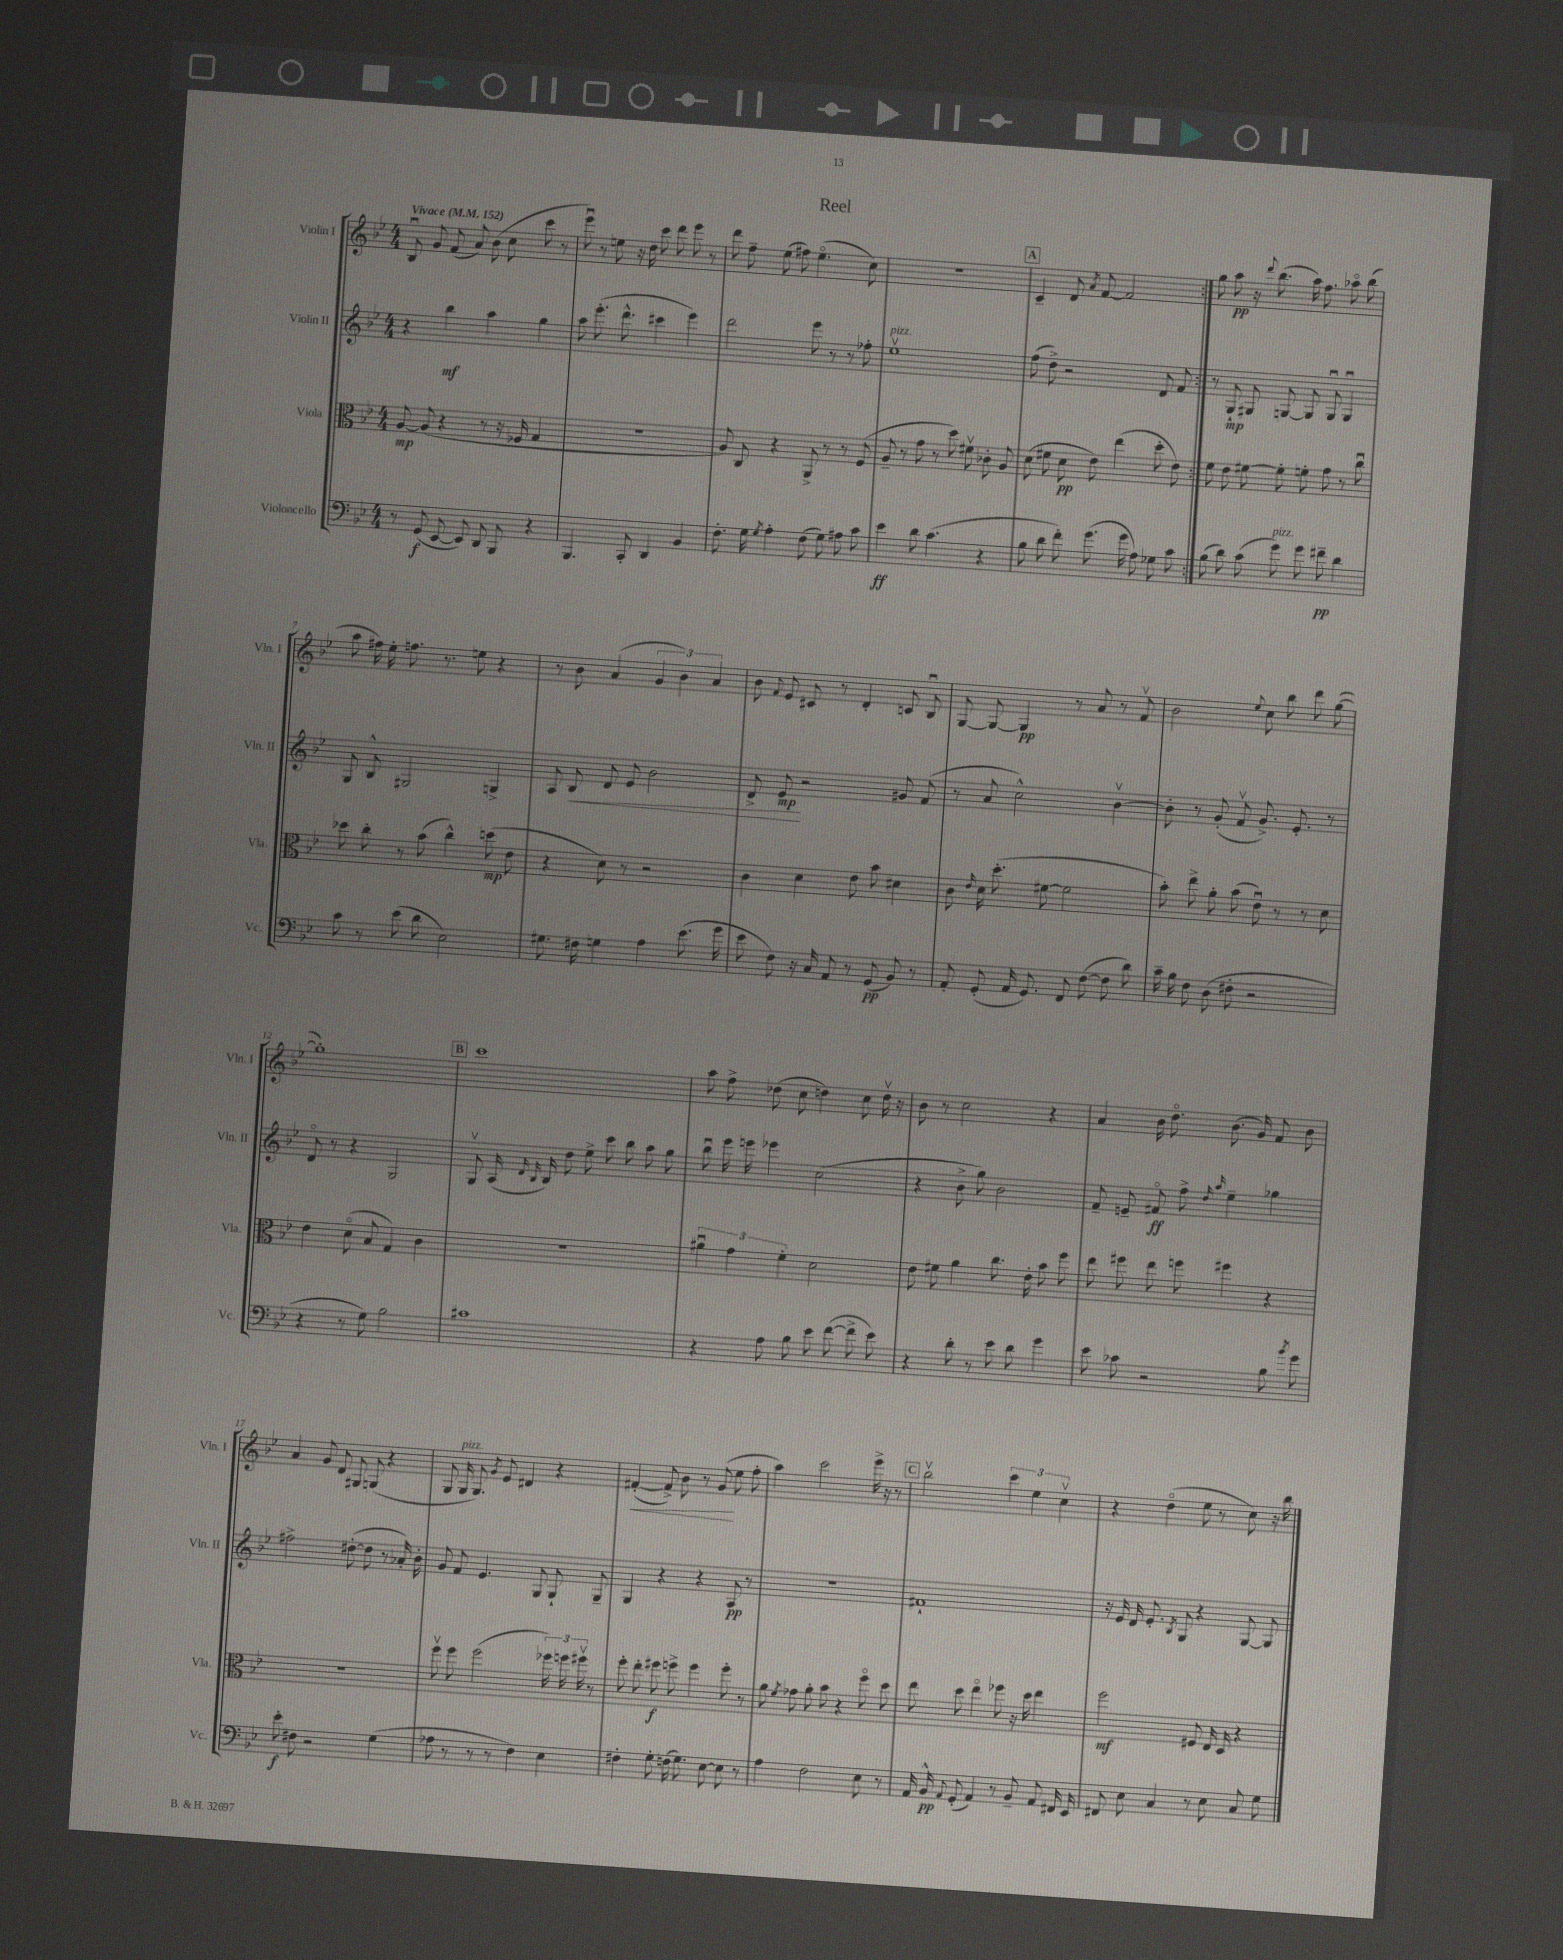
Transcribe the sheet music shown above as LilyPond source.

\header { title = "Reel" }
<<
\new StaffGroup <<
\new Staff = "s0" \with { instrumentName = "Violin I" shortInstrumentName = "Vln. I" } {
    \clef treble \key bes \major \numericTimeSignature \time 4/4 \tempo "Vivace" 4 = 152
    \autoBeamOff \repeat volta 2 { bes8\downbow g'8 f'8( a'8) bes'8( c''8 c'''8 r8 |
    ees'''8\downbow) r8 e''8 r16 d''16 c'''8 d'''8 ees'''8 r8 |
    d'''8 f''8-- ees''8( fis''8) ees''4.\flageolet( c''8) |
    R1 |
    \mark \markup { \box "A" } c'4-- d'8 \acciaccatura { a'8 } f'8~ f'2 | }
    g''8 a''8\pp r16 \appoggiatura { d'''8 } bes''8.( a''16) f''8. aes''8\flageolet bes''8( |
    a''8 fis''16) ees''16-. f''8. r8. e''8 r4 |
    r8 bes'8 a'4( \tuplet 3/2 { g'4 bes'4) a'4 } |
    bes'8 \appoggiatura { f'8 } ees'8 cis'8 r8 d'4-. c'8 bes8\downbow |
    g8~ g8~ g4\pp r8 a'8 r8 f'8\upbow |
    bes'2 \appoggiatura { ees''8 } c''8 bes''8 d'''8 g''8~( |
    g''1-.) |
    \mark \markup { \box "B" } c'''1 |
    a''8 f''8-> des''8( c''8 d''4) c''8 d''16\upbow r16 |
    bes'8 r8 c''2 r4 |
    a'4 bes'16 d''8.\flageolet bes'8.( g'16) f'8 bes'8 |
    a'4 g'8 d'8 gis8 g8( r4 |
    g8 g16^\markup { \italic "pizz." } g8.) \acciaccatura { g'8 } ees'8 dis'4 r4 |
    fis'4~-.\<( fis'8->) bes'8 r8 g'8\!( ees''8 f''8-. |
    a''4) c'''2 ees'''16-> r16 r8 |
    \mark \markup { \box "C" } bes''2\upbow \tuplet 3/2 { c'''4 ees''4 c''4\upbow } |
    r4 d''4\flageolet( ees''8 r8 c''8) r16 bes''16 \bar "|." |
}
\new Staff = "s1" \with { instrumentName = "Violin II" shortInstrumentName = "Vln. II" } {
    \clef treble \key bes \major \numericTimeSignature \time 4/4
    \autoBeamOff \repeat volta 2 { r4 bes''4\mf a''4 g''4 |
    a''8 ees'''8.-.( d'''8.-^ cis'''4 ees'''4) |
    d'''2 ees'''8 r8 r8 fes''8-. |
    ees''1\upbow^\markup { \italic "pizz." } |
    \mark \markup { \box "A" } f''8( d''8->) r2 d'8 f'8 | }
    r8 g8-!\mp gis8 g8~ g8 g8\downbow g4\downbow |
    g8 bes8-^ gis2 g4-> |
    a8 bes8\< d'8 ees'8 bes'2 |
    d'8-> ees'8\mp\! r2 gis'8 f'8( |
    r8 a'8 c''2-^) bes'4~\upbow |
    bes'8-. r8 g'8-.( f'8\upbow g'8.->) ees'8.-. r8 |
    d'8\flageolet r8 r4 g2 |
    \mark \markup { \box "B" } g8\upbow a16( \grace { d'16 bes16 } bes16) d''8 ees''8-> c'''8 bes''8 a''8 g''8 |
    bes''8\downbow ees'''16 e'''16 ees'''4 c''2( |
    r4 bes'8-> g''8) bes'2 |
    f'8-- e'8-- fis'8\flageolet\ff f''8-> \grace { d''16 a''16 } ees''4-- ges''4 |
    fis''2-> dis''8~-.( dis''8 r8 aes'16-.) bes'16-. |
    g'8 f'8 ees'4. g8 g8-! g8-- |
    g4 r4 r4 a8\pp r8 |
    R1 |
    \mark \markup { \box "C" } fis'1-! |
    r16 ees'16 d'16 ees'8.-. \acciaccatura { bes8 } g8 r4 g8~ g8 \bar "|." |
}
\new Staff = "s2" \with { instrumentName = "Viola" shortInstrumentName = "Vla." } {
    \clef alto \key bes \major \numericTimeSignature \time 4/4
    \autoBeamOff \repeat volta 2 { a8~\mp a8( r4 r8 r16 fes16 g4 |
    R1 |
    a8) c8 r4 a,8-> r8 r8 f8( |
    a8-- r8 g'8 r8 d''8) fis'8\upbow ces'8-. a8 |
    \mark \markup { \box "A" } d'8( fis'8 d'8\pp ees'8) ees''4( d''8-. ees'8) | }
    f'8 ees'8 fis'8~ fis'8-. f'8-. g'8 r8 c''8\downbow |
    des''8 c''8-. r8 bes'8( c''4-^) d''8\mp( ees'8 |
    r4 d'8) r8 r2 |
    c'4 d'4 ees'8 bes'8 dis'4 |
    c'8 \grace { ees'16 } d'16 d''8.-.( fis'8~ fis'2 |
    bes'8-.) ees''8-> a'8-. bes'8( ees'8\downbow) r8 r8 d'8 |
    ees'4 d'8\flageolet( bes8 g4) c'4 |
    \mark \markup { \box "B" } R1 |
    \tuplet 3/2 { ais'4\downbow g'4 f'4-. } d'2 |
    ees'8 fis'8 a'4 c''8. ees'16-. bes'8 f''8 |
    ees''8 fis''8 ees''8 f''8 fis''4 r4 |
    r1 |
    f''8\upbow f''8 f''2( \tuplet 3/2 { fes''16) f''16 fis''16\upbow } r8 |
    f''8-. ees''8-. fis''8\f f''8-> f''4 f''8-. r8 |
    a'8 \acciaccatura { f'8 } ges'8 a'8-. bes'8 r4 f''8\flageolet d''8 |
    \mark \markup { \box "C" } ees''8 d''8 ees''4\flageolet fes''8 r16 d''16 ees''4 |
    f''2\mf fis8 ees16 d16 r4 \bar "|." |
}
\new Staff = "s3" \with { instrumentName = "Violoncello" shortInstrumentName = "Vc." } {
    \clef bass \key bes \major \numericTimeSignature \time 4/4
    \autoBeamOff \repeat volta 2 { r8 g,8\f( ees,8~ ees,8) d,8 bes,,8 r4 |
    bes,,4. c,8-. d,4 bes,4 |
    f8.-. g16 \acciaccatura { g8 } a4-. f8( g8) ais8 c'8 |
    ees'4\ff d'8 c'4.( r4 |
    \mark \markup { \box "A" } bes8 d'8 f'8-.) g'8.( g'16 a8) ges8 c'8 | }
    bes8( d'8) c'8( g'8^\markup { \italic "pizz." }) g'8 fis'8--\pp d'4 |
    c'8 r8 ees'8( d'8 ees2) |
    gis8. fis16 g4 a4 ees'8.( g'16 |
    ees'8 f8) r16 c16 a,8 r8 g,8\pp( bes,8) r8 |
    a,8-. g,8-.( a,16 g,8.) f,8 f8~( f8 d'8) |
    c'16-- bes16 f8 d8( fis8-. r2 |
    r4 r8 g8) bes2 |
    \mark \markup { \box "B" } cis'1 |
    r4 a8 bes8 ees'8 f'8~( f'8-> ees'8) |
    r4 d'8-. r8 ees'8 d'8 g'4 |
    ees'8 ces'8 r2 bes8 \acciaccatura { bes'8 } g'8 |
    ees'8-.\f fis8 r2 g4( |
    aes8 r8 r8 r8 f4) ees4 |
    fis4-. g8-. f16( g8.) ees8~ ees8 r8 |
    a4 f2 ees8 r8 |
    \mark \markup { \box "C" } a,16 bes,16-^\pp \appoggiatura { a,8 } g,8-.( a,4) r8 bes,8-- a,8 fis,16 ees,16 |
    fis,8 ees8 c4 r8 ees8 c8 g8 \bar "|." |
}
>>
>>
